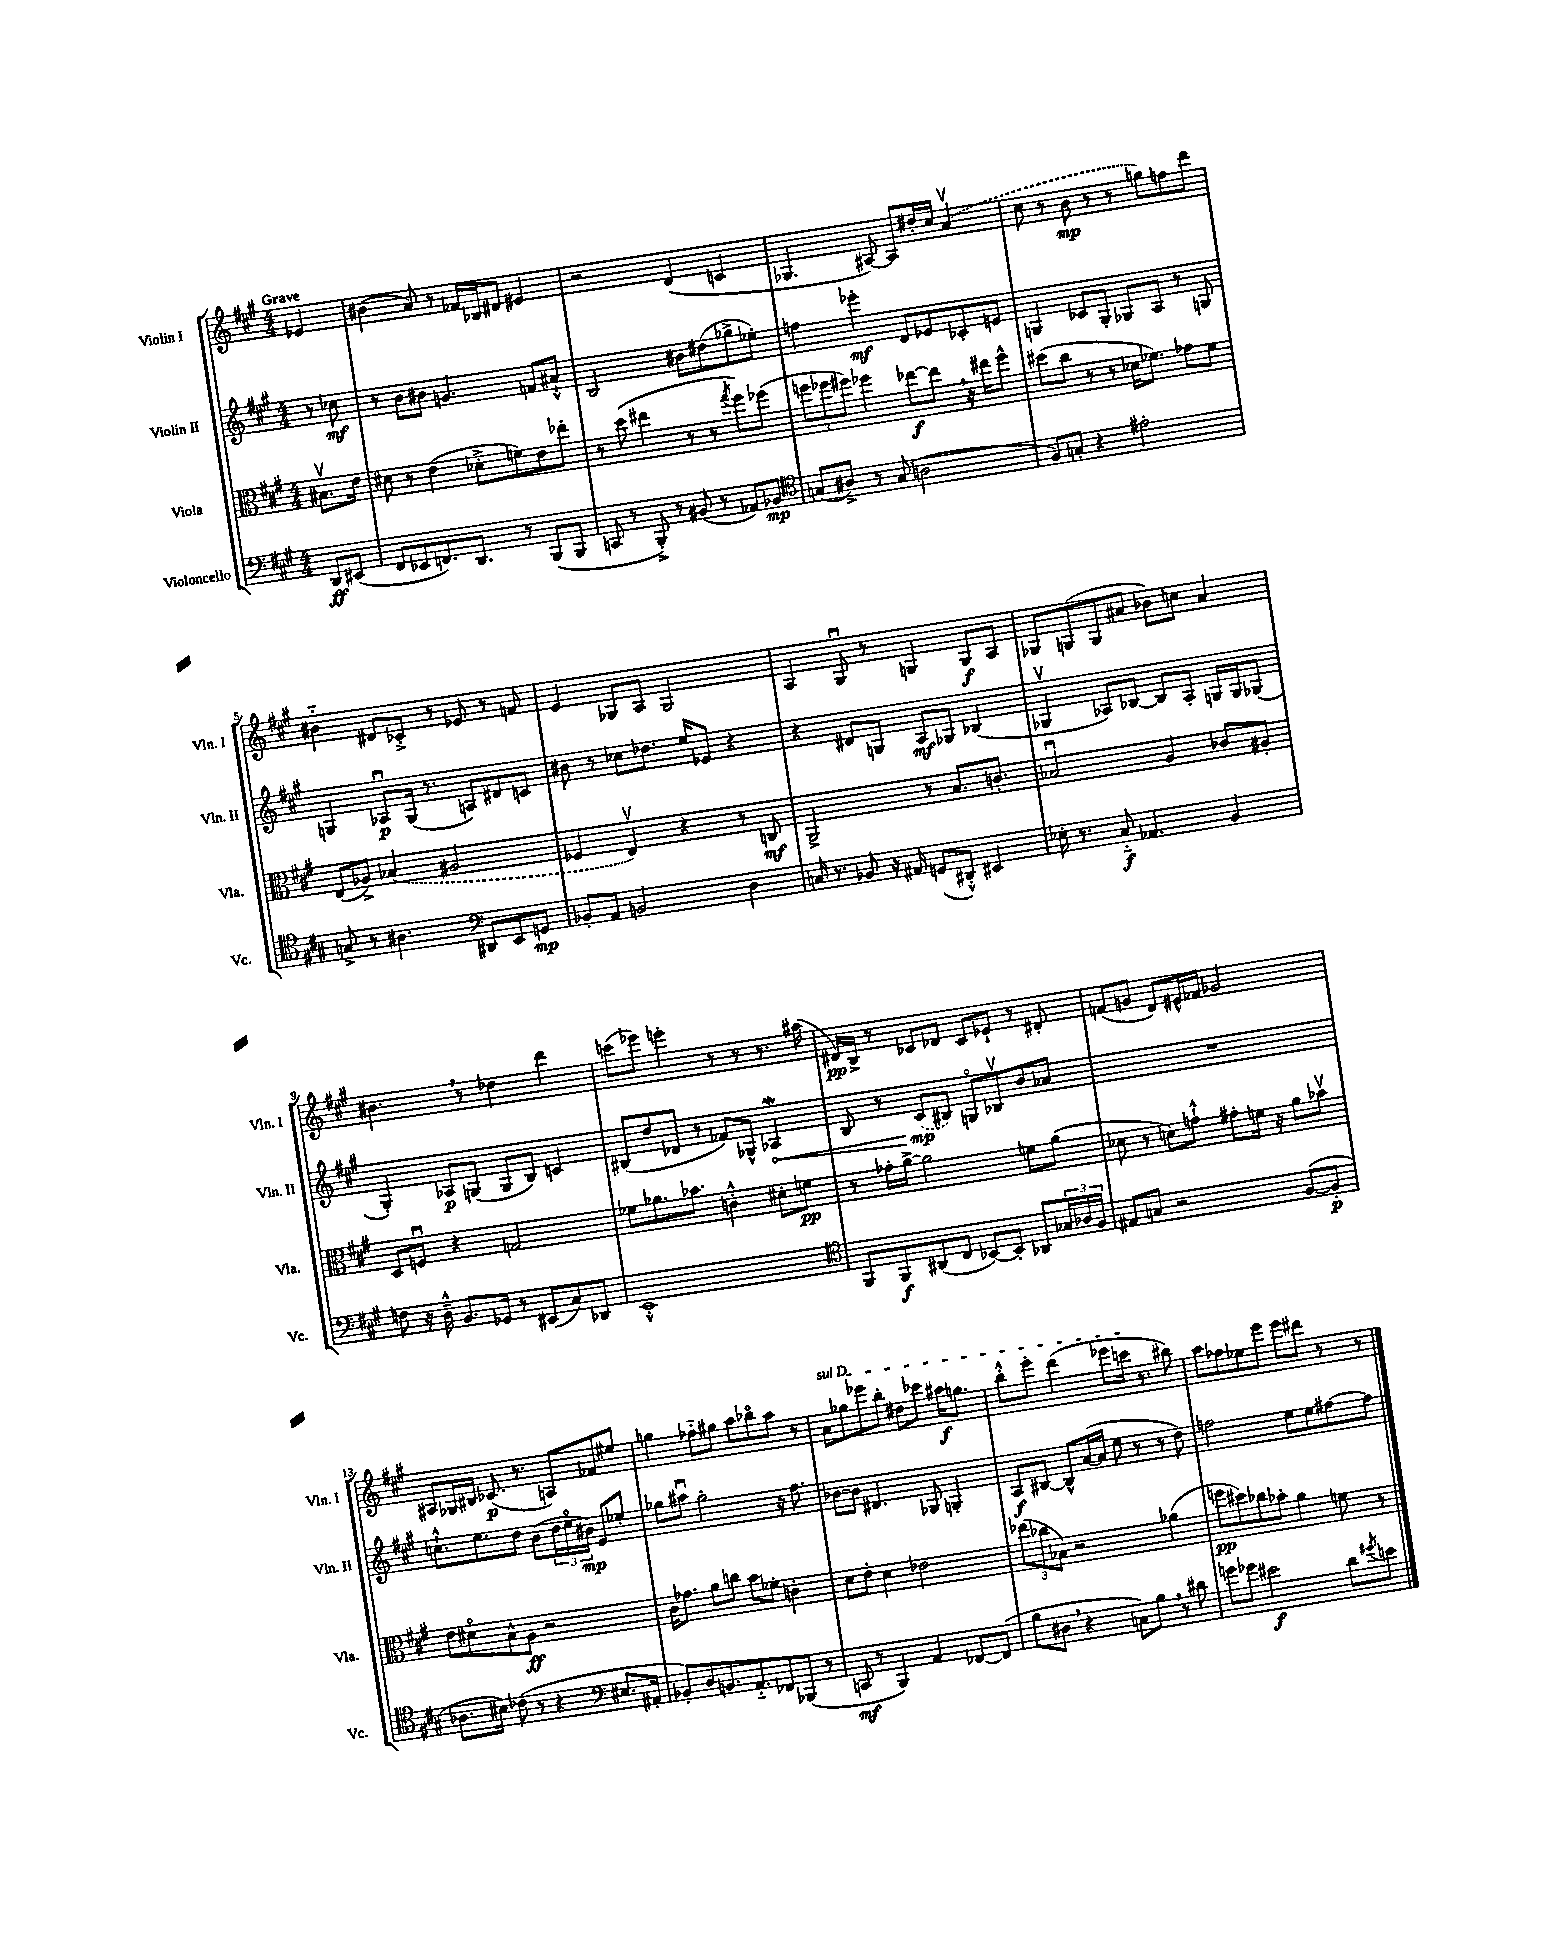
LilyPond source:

<<
\new StaffGroup <<
\new Staff = "s0" \with { instrumentName = "Violin I" shortInstrumentName = "Vln. I" } {
    \clef treble \key a \major \numericTimeSignature \time 4/4 \partial 4 \tempo "Grave"
    ees'4 |
    bis'4( a'8) r8 fes'16 bes16 dis'8 eis'4 |
    r2 d'4( c'4 |
    ges4. ais8~) ais8 dis''16-. cis''16 \once \slurDashed a'4\upbow( |
    cis''8 r8 b'8\mp r8 r8 g''8) f''8 d'''8 |
    bis'4-_ dis'8 ces'8-.-> r8 ees'8 r8 f'8 |
    e'4 ges8 a8 ges2 |
    a4 gis8\downbow r8 g4 g8\f a8 |
    ges8 g8( g8 ais'8 bes'8) c''8 ais'4 |
    bis'4. \breathe r8 des''4 d'''4 |
    c'''8( ees'''8) e'''4-. r8 r8 r8. ais''16( |
    dis'16\pp) b16-> r8 ces'8 des'8 ces'8 ees'8-! r8 dis'8-. |
    f'8( g'8 d'8) eis'16-^ fes'16 ges'2 |
    ais8 ges16 bis16 ces'8.\p( r8. a8) fes'8 eis''8 |
    g''4 fes''8-_ gis''8 a''8 bes''8\flageolet a''8 r8 |
    \once \override TextSpanner.bound-details.left.text = \markup { \italic "sul D" } a'8\startTextSpan ges''8 ees'''8 b''8-. dis''8 ces'''8 ais''16\f g''8. |
    b''8-.-^ e'''8-. d'''4( ees'''8 c'''16\stopTextSpan r8. bis''8) |
    a''8 fes''8 ees''8 e'''8 e'''8 dis'''8 r8 r8 \bar "|." |
}
\new Staff = "s1" \with { instrumentName = "Violin II" shortInstrumentName = "Vln. II" } {
    \clef treble \key a \major \numericTimeSignature \time 4/4 \partial 4
    r8 ces''8\mf |
    r8 b'8 bis'8 g'4. f'8 ais'8-!-^ |
    b2 bis'8 dis''8( ges''8-> ees''8-.) |
    f''4 ees'''4-.\mf d'8 ees'8 ces'8-. e'8 |
    g4 ces'8 g8-. ges8 a8 r8 g8 |
    g4 aes8\downbow\p g16( r8. a8) dis'8 c'8 |
    bis'8 r8 ces''8 des''8. e''16 ees'8 r4 |
    r4 dis'8 g8 a8\mf ges8 bes4( |
    ges4\upbow aes8) bes8~ bes8 aes8-. g16 g16 ges8( |
    gis4-.) aes8\p g8( g8 b8) c'4 |
    bis8( d''8 des'8 r8 fes'8) ges8-^ \once \override Hairpin.circled-tip = ##t aes4\mordent\< |
    b8 r8 \once \slurDashed cis'8\mp\!( bis8) g8\flageolet bes8\upbow b'8 aes'8 |
    R1 |
    c''8.-!-^ e''8. d''8 b'8( \tuplet 3/2 { d''16 e''16\flageolet bis'16\mp) } e'8 ees''8-. |
    ges''8 ais''8\downbow ges''2-. r16 fis''8. |
    bes'8~ bes'8 dis'4. ges8 g4-. |
    a8\f bis8~ bis8-^ a'16~( a'16 e''8 r8 r8 d''8) |
    f''2 e''8 e''8 fis''8~ fis''8 \bar "|." |
}
\new Staff = "s2" \with { instrumentName = "Viola" shortInstrumentName = "Vla." } {
    \clef alto \key a \major \numericTimeSignature \time 4/4 \partial 4
    bis8.\upbow e'16 |
    dis'8 r8 e'4( des'8-.-> f'8) e'8 ees''8-. |
    r8 d''8( eis''4 r8 r8 \acciaccatura { gis''8 } fis''8) fes''8( |
    \tuplet 3/2 { f''8 fes''8 fis''8) } fes''4 ees''8~\f ees''8 \breathe r16 eis''16 fes''8-^ |
    dis''8( cis''8 r8 r8 des'16 fes'8.) ges'8 fes'8 |
    e8( aes8->) \once \slurDashed bes4( ais2 |
    fes4 e4\upbow) r4 r8 c8\mf |
    a,2-> r8 b8. c'8.-. |
    bes2\downbow a4 ces'8 ais8-. |
    d8 f8\downbow r4 g2 |
    fes'8 aes'8. bes'8. c'4-.-^ dis'8-. f'8\pp |
    r8 ges'16-. a'16~-> a'2 f'8 a'8( |
    des'8 r8 d'8) g'8-!-^ gis'8-. f'16 r16 a'8 bes'8\upbow |
    e'8 dis'8\flageolet b8-^ a8\ff r2 |
    cis'16 ges'8. a'8 c''8 b'8 fes'8-. c'4-. |
    d'8 e'8-. d'4 ees'2 |
    \tuplet 3/2 { ees''8( ces''8 bes8) } r2 aes'4( |
    f''8\pp dis''8) ces''8 bes'8-. a'4 f'8 r8 \bar "|." |
}
\new Staff = "s3" \with { instrumentName = "Violoncello" shortInstrumentName = "Vc." } {
    \clef bass \key a \major \numericTimeSignature \time 4/4 \partial 4
    d,8\ff eis,8( |
    fis,8 ees,8 f,8.) d,8. r8 b,,8( b,,8 |
    c,8 r8 b,,8-.->) r8 bis,8( r8 aes,8) bes,8\mp |
    \clef tenor g8( ais8->) r8 g8( a2 |
    fis8) g8-. r4 eis'2-. |
    g8-> r8 ais4. \clef bass dis,8 e,8 g,8\mp |
    bes,8-. a,8 b,2 d4 |
    c16 r8. bes,8 r16 ais,16 g,8( dis,8-.-^) eis,4 |
    ees16-. r8. cis8-_\f aes,4. b,4 |
    f8 r16 d16---^ b,8. ges,16 r8 eis,8( cis8) des,8 |
    e,1-.-^ |
    \clef tenor fis,8 fis,8\f ais,8( cis8 bes,8~) bes,8-. aes,8 \tuplet 3/2 { ges16 aes16 fis16 } |
    eis8 g8 r2 fis8~( fis8-.\p |
    aes8. bis16) ces'8( r8 r4 \clef bass eis8. ais,16-. |
    bes,8-.) d8 b,8. a,8.-_ fes,8 bes,,8( r8 |
    c,8\mf r8 b,,4) a,4 fes,8~ fes,8( |
    b8 dis8 \breathe r4 c8) b8 \breathe r8 dis'8 |
    g'8 ges'8 eis'2\f d'8 \acciaccatura { gis'8 } e'8 \bar "|." |
}
>>
>>
